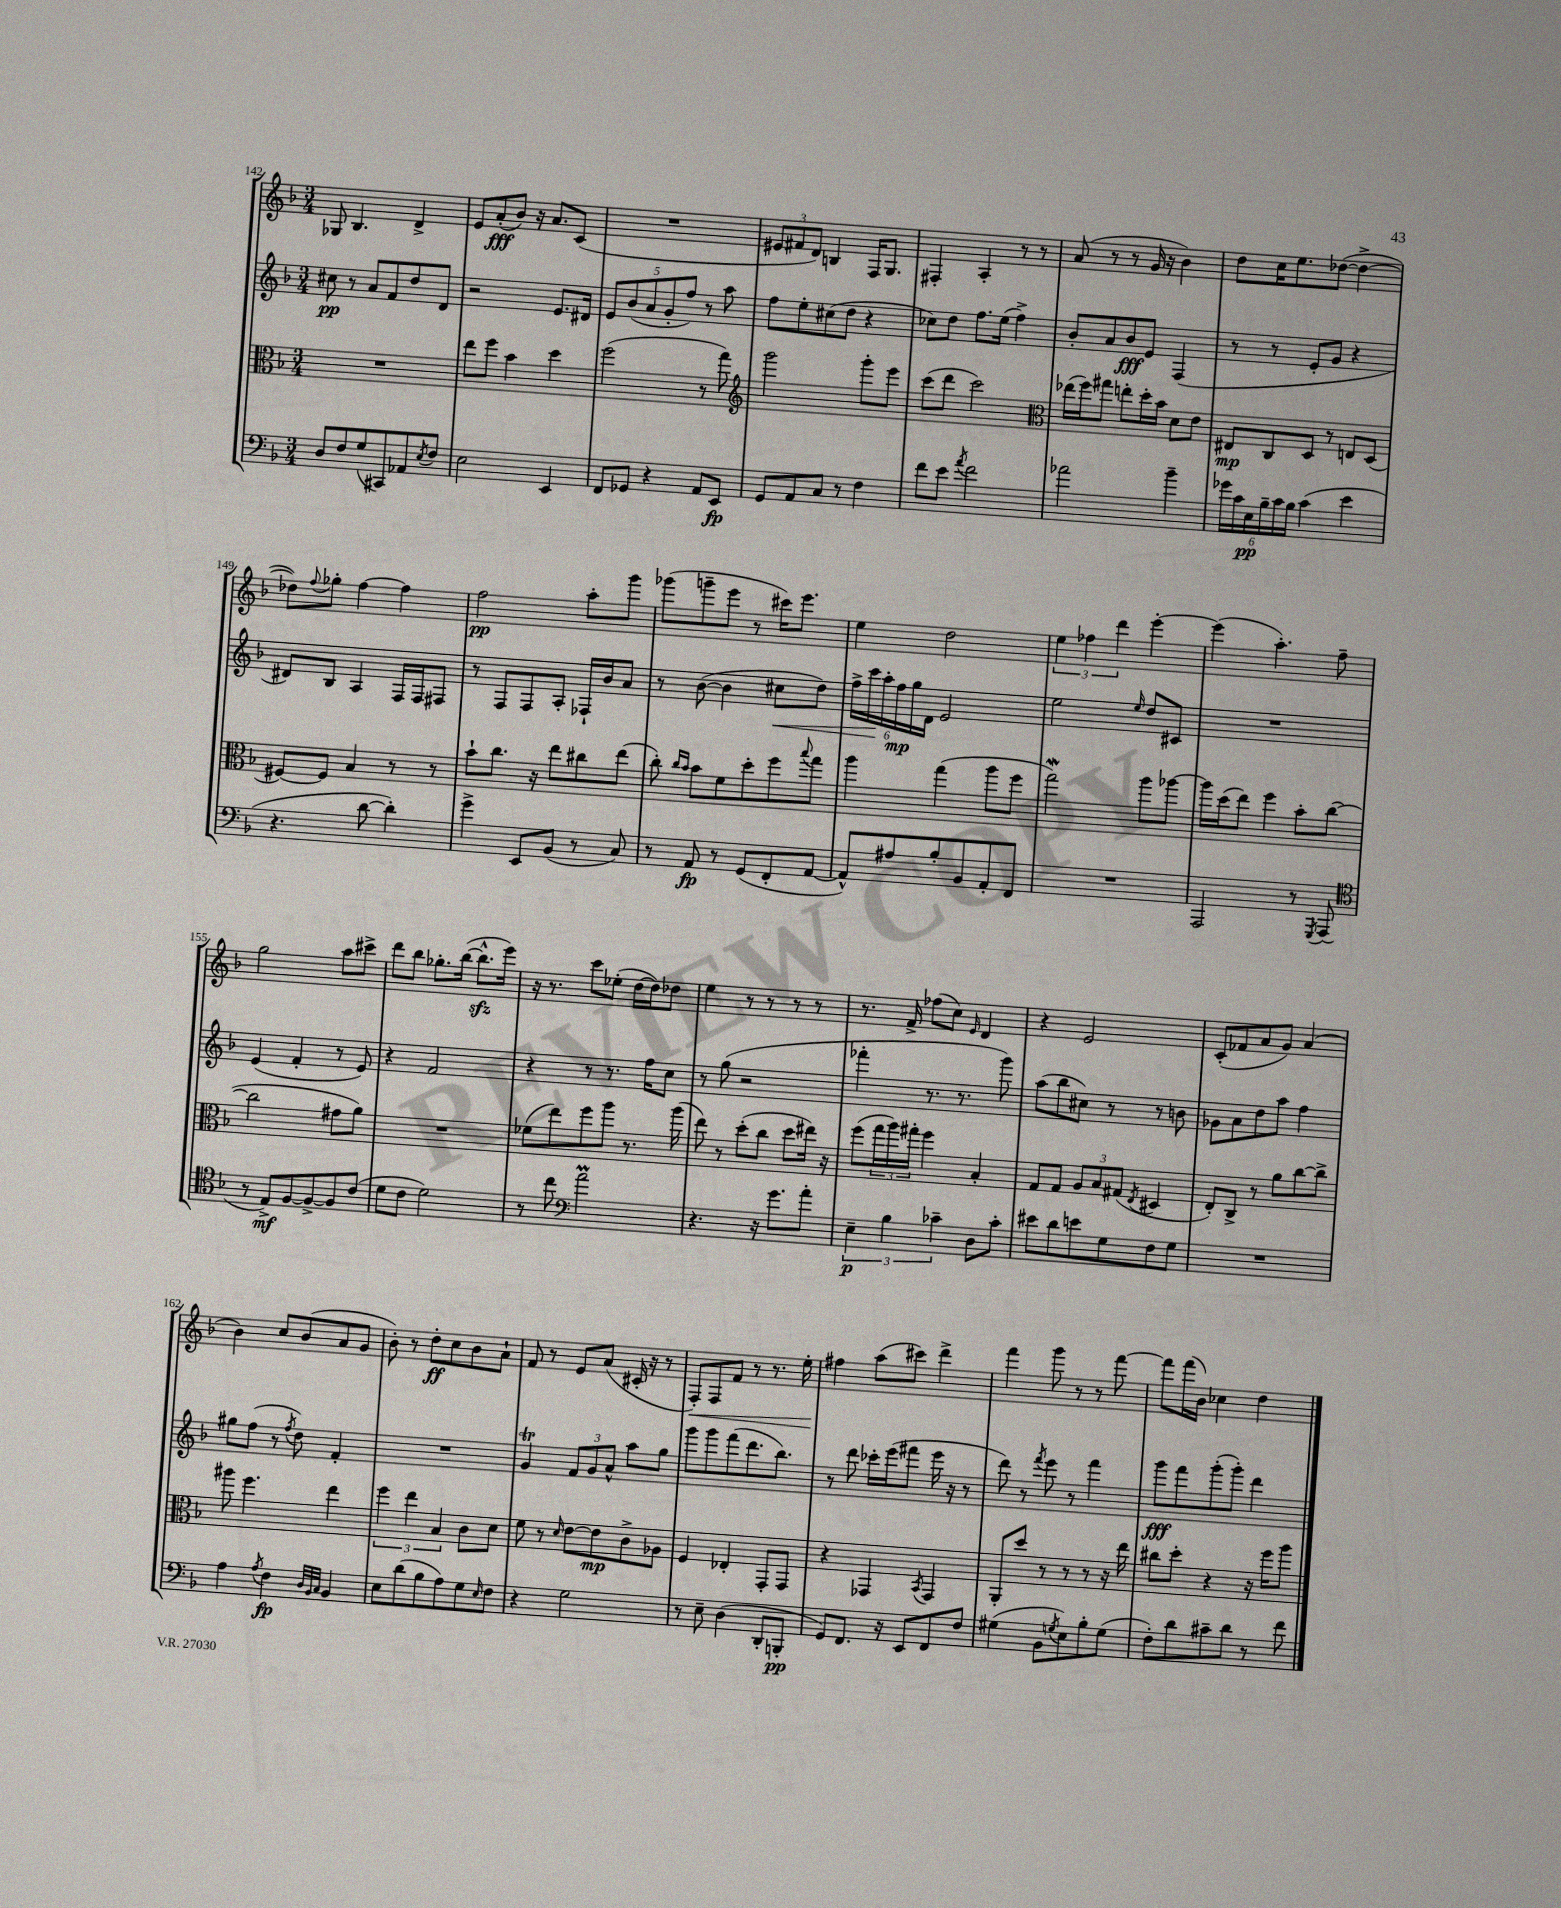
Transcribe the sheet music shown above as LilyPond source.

<<
\new StaffGroup <<
\new Staff = "s0" {
    \clef treble \key f \major \numericTimeSignature \time 3/4
    ges8 bes4. d'4-> |
    e'8 a'8-.\fff( bes'8) r16 a'8. c'8( |
    R2. |
    \tuplet 3/2 { eis'8 fis'8 d'8) } b4 f16 g8. |
    fis4-. a4-. r8 r8 |
    a'8( r8 r8 g'16 r16 bes'4) |
    d''8 c''16 e''8. des''8~( des''4~-> |
    des''8) \appoggiatura { f''8 } ges''8-. f''4~ f''4 |
    f''2\pp a''8-. g'''8 |
    ges'''8( g'''8-- e'''8 r8 cis'''16) e'''8. |
    e''4 d''2 |
    \tuplet 3/2 { e''4 fes''4 d'''4 } e'''4~-. |
    e'''4( a''4.-.) f''8-- |
    g''2 a''8 cis'''8-> |
    d'''8 bes''8 ges''8.-. bes''16~( bes''8.-^\sfz e'''16) |
    r16 r8. c'''8 ees''8-.( d''16~ d''16) des''8 |
    e''4 r8 r8 r8 r8 |
    r8. f'16-> fes''8( c''8) \grace { e'16 } d'4 |
    r4 e'2 |
    c'8-.( fes'8 a'8 g'8) a'4( |
    bes'4) c''8 bes'8( a'8 g'8 |
    bes'8-.) r8 d''8-.\ff c''8 bes'8 a'8-! |
    f'8 r8 e'8 a'8( cis'16-. r16 r8 |
    f8-.\<) f8 f'8 r8 r8. e''16-. |
    fis''4\! a''8( cis'''8) d'''4-> |
    f'''4 g'''8 r8 r8 f'''8~ |
    f'''8 f'''16( bes'16) ces''4 d''4 \bar "|." |
}
\new Staff = "s1" {
    \clef treble \key f \major \numericTimeSignature \time 3/4
    cis''8\pp r8 a'8 f'8 d''8 d'8 |
    r2 e'8. dis'16 |
    \tuplet 5/4 { e'8 bes'8( a'8 g'8-. f''8) } r8 a''8 |
    f''8 e''8-. cis''8( d''8 r4 |
    ces''8) d''8 f''8. e''16( f''4->) |
    bes'8-. a'8 bes'8\fff e'8 f4( |
    r8 r8 e'8-. g'8 r4 |
    dis'8) bes8 a4 f16 f16 fis8 |
    r8 f8 f8 a8-. fes16-! bes'16 a'8 |
    r8 bes'8~( bes'4 cis''8\< d''8) |
    \tuplet 6/4 { f''16-> c'''16\! a''16-. f''16\mp g''16 d'16 } e'2 |
    e''2 \grace { e''16 } d''8 cis'8 |
    R2. |
    e'4( f'4-. r8 e'8) |
    r4 f'2 |
    r4 r8 r8. f''16 c''8 |
    r8 g''8( r2 |
    fes'''4-. r8. r8. g'''8) |
    a''8( bes''8 cis''8) r8 r8 b'8 |
    ges'8 a'8 d''8 a''8 f''4 |
    gis''8 f''8( r8 \acciaccatura { f''8 } d''8) f'4-. |
    R2. |
    g'4\trill \tuplet 3/2 { f'8 g'8 a'8-^ } a''8 g''8 |
    g'''8 g'''8 f'''8( d'''8. bes''8.) |
    r8 d'''8 ces'''16-. e'''16( fis'''8 e'''16 r16 r8 |
    d'''8) r8 \acciaccatura { f'''8 } e'''8 r8 f'''4 |
    g'''8\fff f'''8 g'''8-.( g'''8-.) d'''4 \bar "|." |
}
\new Staff = "s2" {
    \clef alto \key f \major \numericTimeSignature \time 3/4
    R2. |
    e''8 f''8 bes'4 d''4 |
    f''2( r8 g''8) |
    \clef treble g'''2 g'''8-. e'''8 |
    c'''8( d'''8 c'''2) |
    \clef alto ees''16( f''16) gis''8 e''8-. d''16-. bes'16 d'8 e'8 |
    eis8\mp c8 d8 r8 e8 d8( |
    fis8~) fis8 bes4 r8 r8 |
    bes'8-! c''8. r16 e''8 cis''8 e''8( |
    c''8-.) \grace { c''16 bes'16 } bes'8 f'8 d''8-. f''8 \appoggiatura { bes''8 } g''8 |
    a''4 g''4( a''8 f''8 |
    g''2\mordent) a''8 aes''8~ |
    aes''16 d''16( e''8) f''4 bes'8-. c''8~( |
    c''2 gis'8 a'8) |
    R2. |
    fes'8( e''8) f''8 a''8 r8. a''16( |
    e''8) r8 d''8-.( c''8 d''8 eis''16) r16 |
    f''8( \tuplet 3/2 { g''16 a''16) gis''16-. } f''4 bes4-. |
    g8 g8 \tuplet 3/2 { a8 bes8 gis8( } \acciaccatura { e8 } dis4 |
    e8-.) c8-> r8 a'8 c''8~ c''8-> |
    ais''8 f''4. e''4 |
    \tuplet 3/2 { f''4 e''4 bes4 } c'8 d'8 |
    f'8 r8 \grace { d'16 } e'8~ e'8\mp c'8-> aes8 |
    f4 ees4-. g,8-. g,8 |
    r4 ges,4 \acciaccatura { bes,8 } ges,4 |
    a,8-. d''8 r8 r8 r8 r16 e''16 |
    cis''8 d''8-. r4 r16 f''16 a''8 \bar "|." |
}
\new Staff = "s3" {
    \clef bass \key f \major \numericTimeSignature \time 3/4
    d8 f8 g8( cis,8) aes,8 \acciaccatura { e8 } f8 |
    e2 e,4 |
    f,8 ges,8 r4 a,8 e,8\fp |
    g,8 a,8 c8 r8 f4 |
    f'8 e'8 \acciaccatura { a'8 } f'2 |
    aes'2 bes'4-- |
    \tuplet 6/4 { ges'16 c'16 e16\pp bes16-- c'16 bes16 } c'4( e'4 |
    r4. d'8~ d'4-.) |
    g'4-> e,8 bes,8( r8 c8) |
    r8 a,8\fp r8 g,8( f,8-. a,8~ |
    a,8-^) ais8 bes8-. bes,8 a,8-. f,8 |
    R2. |
    a,,2 r8 \acciaccatura { g,,8 } a,,8( |
    \clef tenor r8 e8->\mf) f8~ f8~-> f8 c'8( |
    d'8 c'8 d'2) |
    r8 c''8 \clef bass a'2\prall |
    r4. r16 g'8. a'8-. |
    \tuplet 3/2 { e4--\p bes4 ces'4-- } d8 ces'8-. |
    eis'8 d'8 e'8 g8 f8 g8 |
    R2. |
    a4 \acciaccatura { a8 } f4\fp \grace { d32 bes,32 c32 } bes,4 |
    e8 d'8( bes8 a8) g8 \grace { e16 } f8 |
    r4 g2 |
    r8 e8-- d4( d,8-. b,,8-.\pp |
    g,8) f,8. r16 e,8 f,8 f8 |
    gis4( bes,8 \acciaccatura { g8 } e8) bes8-. g8( |
    f8-.) d'8 cis'8-- d'8 r8 f'8 \bar "|." |
}
>>
>>
\layout { \context { \Score currentBarNumber = #142 } }
